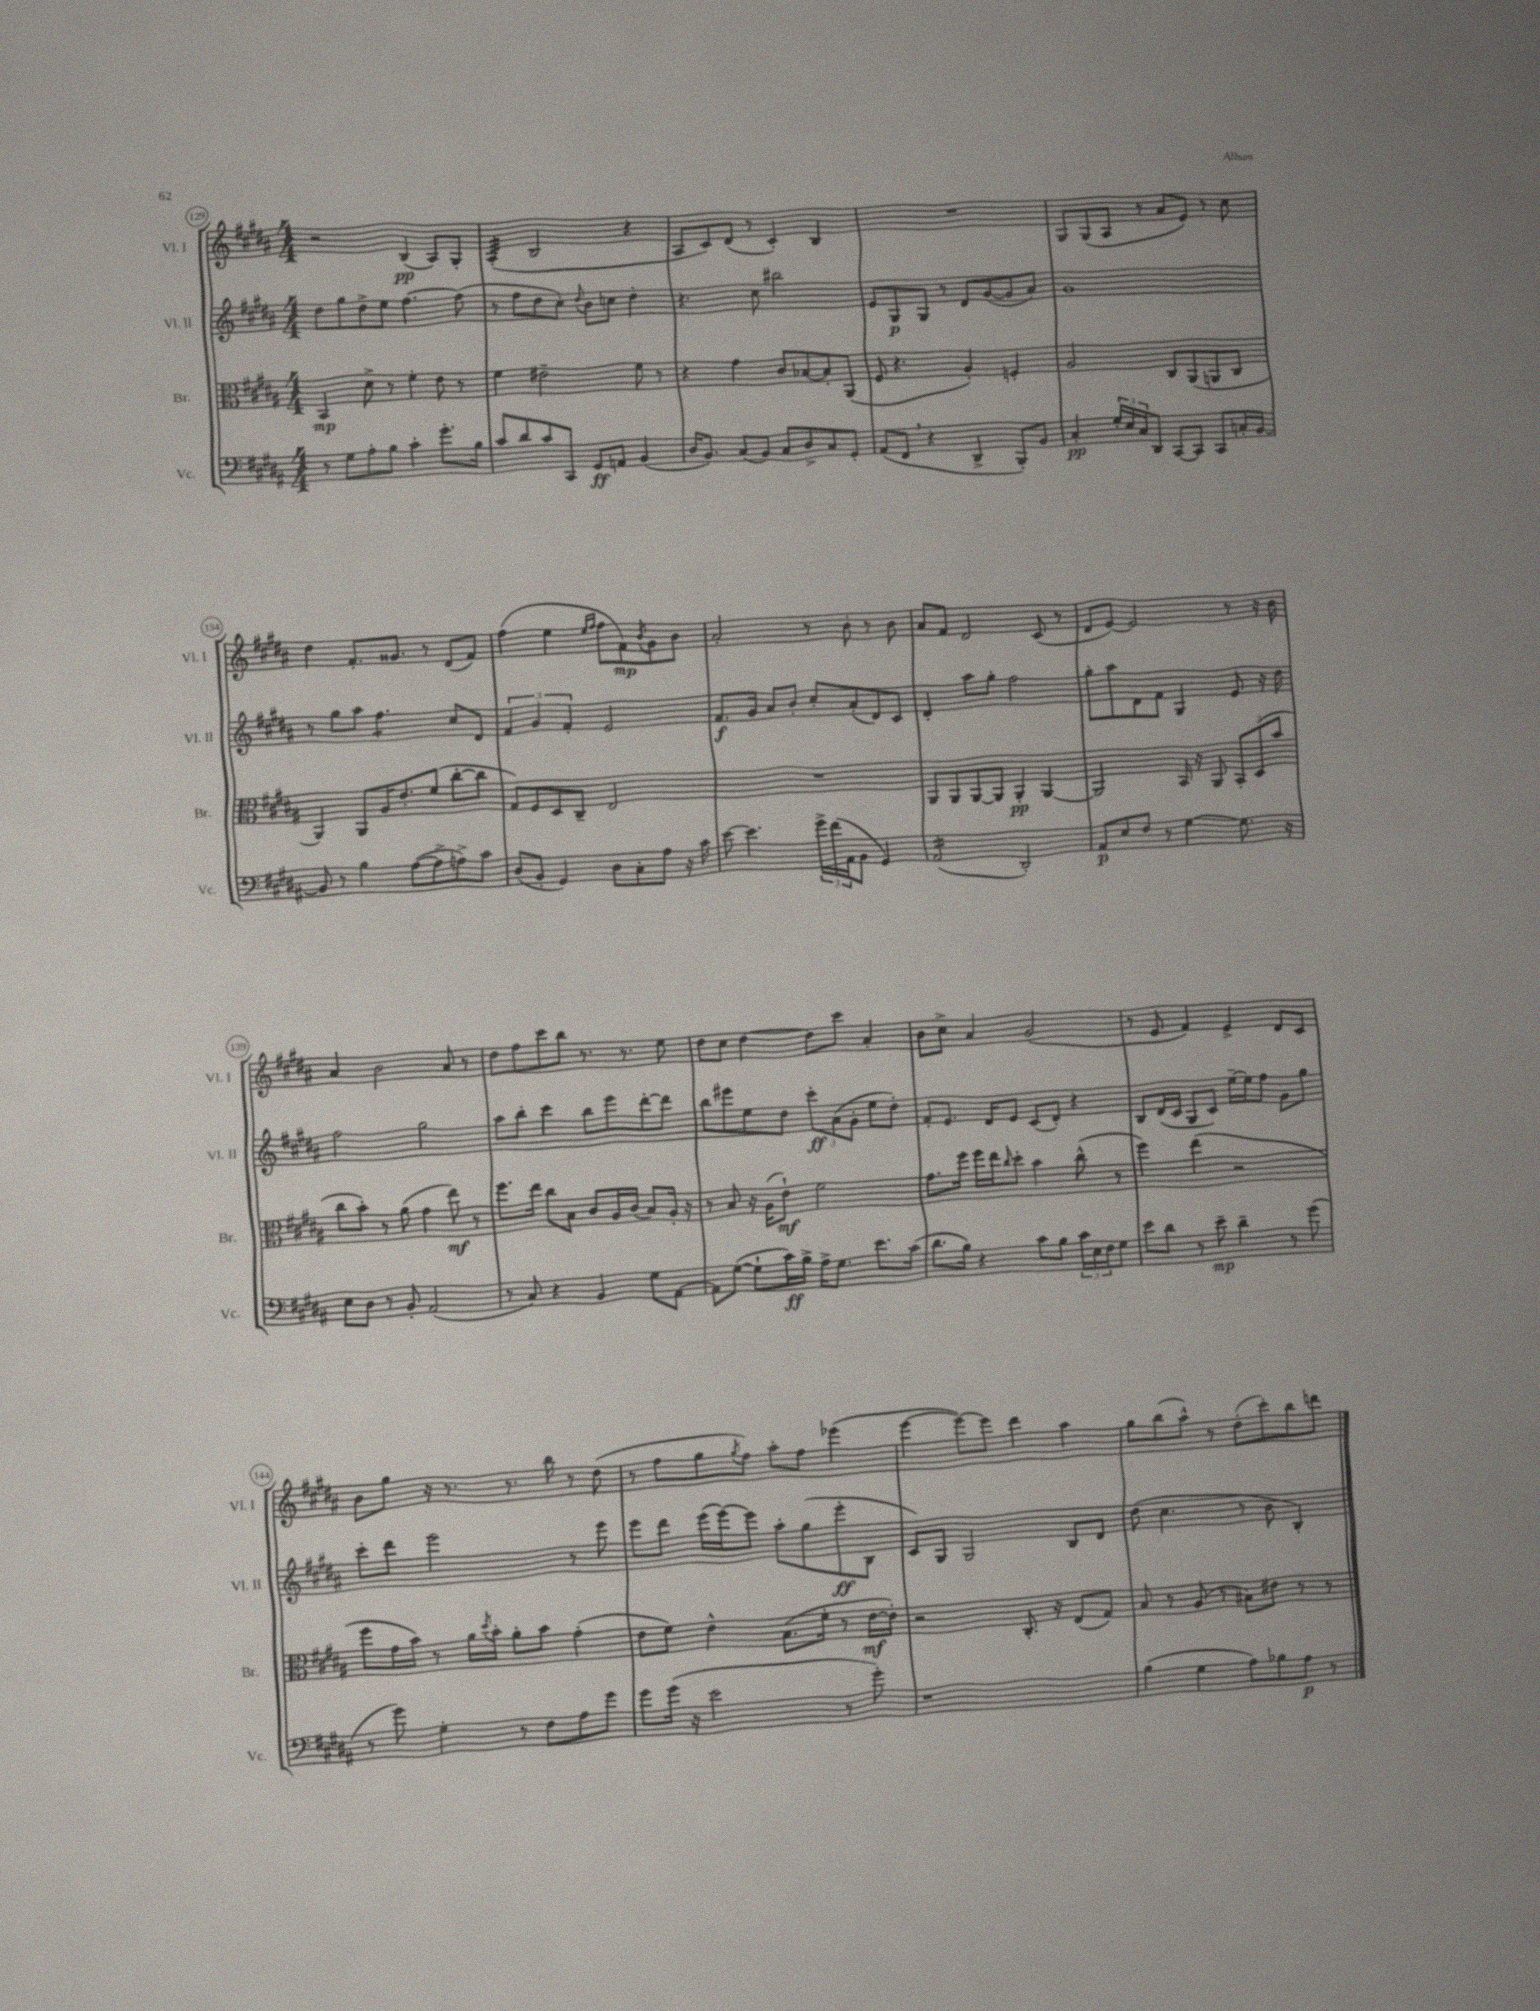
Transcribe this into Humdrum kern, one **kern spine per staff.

**kern	**kern	**kern	**kern
*staff4	*staff3	*staff2	*staff1
*clefF4	*clefC3	*clefG2	*clefG2
*k[f#c#g#d#a#]	*k[f#c#g#d#a#]	*k[f#c#g#d#a#]	*k[f#c#g#d#a#]
*M4/4	*M4/4	*M4/4	*M4/4
8r	4BB	8dd#	2r
8G#	.	8gg#	.
8A#'	8d#^	8dd#^	.
8B	8r	8ee	.
4c#'	4f#'	[4.ff#	(4B
8.g#'	8e	.	8A#)
.	8r	(8ff#]	8G#'
16B	.	.	.
=	=	=	=
8c#	4f#	8r	(4A#'
8d#	.	8ff#	.
8c#	2e#~	8dd#	2B
8CC#	.	8cc#')	.
.	.	8qqdd#	.
8GG#	.	8b	.
8AA	.	8cc	.
(4BB	8f#	4dd#'	4r
.	8r	.	.
=	=	=	=
16D#	4r	4.r	8A#
8.BB)	.	.	.
.	.	.	8c#)
(8C#	4g#	.	(8d#
8BB)	.	8cc#	8r
8C#	8c#	2bb#	4c#')
8D#^	[8B-	.	.
8C#	8B-']	.	4B
8GG#'	(8AA#	.	.
=	=	=	=
(8AA#	8F#	8e	1r
8FF#	4.r	8G#	.
4r	.	8G#	.
.	.	8r	.
4DD#^	4A#')	8d#	.
.	.	([8g#	.
8BBB')	4F'	8g#]	.
8BB	.	8a#)	.
=	=	=	=
4C#'	2A#	1g#	8G#
.	.	.	(8G#
24G#'	.	.	8A#
24E	.	.	.
24C#	.	.	.
8DD#	.	.	8r
[8CC#	8C#	.	8a#
8CC#]	(8AA#	.	8e)
8CC#	8AA	.	8r
16C'	8C#	.	8cc#
[16BB	.	.	.
=	=	=	=
8BB]	4AA#)	8r	4dd#
8r	.	8gg#	.
4B	8AA#	8aa#	8.f#'
.	16A#	4.ff#	.
.	8.e'	.	8.g##
([8A#	.	.	.
8A#^]	(8f#	.	8r
8A^)	[8cc#'	8cc#	(8d#
8c#	8cc#]	8d#	8f#)
=	=	=	=
(8D#	8G#)	6f#	(4ff#
8BB'	8F#	.	.
.	.	6g#	.
4GG#)	8D#	.	4ee
.	.	6f#'	.
.	8C#~	.	.
.	.	.	16qqee
.	.	.	16qqff#
8D#	2E	2e	8ff#
8C#'	.	.	8f#)
.	.	.	8qb
8A#	.	.	8g#
16r	.	.	8b
16c#	.	.	.
=	=	=	=
[8e	1r	8.f#	2a#'
4.e]	.	.	.
.	.	16g#	.
.	.	8a#	.
.	.	8b'	.
24g#^	.	8cc#'	8r
(24f#	.	.	.
24AA#	.	.	.
8BB	.	(8a#'	8b'
4GG#)	.	8d#)	8r
.	.	8c#	8b
=	=	=	=
(2AA#	8AA#	4d#'	8a#
.	8AA#	.	8f#
.	[8AA#	8aa#	2d#
.	8AA#]	8gg#'	.
2DD#')	4AA#'	2ff#	.
.	[4AA#	.	(8c#
.	.	.	8r
=	=	=	=
8AA#	2AA#]	8gg#'	8d#
8E	.	8aa#	[8e)
8F#	.	8d#	2e]
8r	.	8f#	.
[4G#	16BB	4G#	.
.	16r	.	.
.	8AA#	.	.
8.G#]	12BB'	8e	8r
.	(12D#	.	.
.	.	16r	16r
.	12b	.	.
16r	.	16dd#	16b
=	=	=	=
8E	8cc#	2ff#	4a#
8D#	8b')	.	.
8r	8r	.	2b
8BB'	(8a#	.	.
(2AA#	4g#	2gg#	.
.	8ee)	.	8a#
.	8r	.	8r
=	=	=	=
8r	8.ff#	8aa#	8dd#
8C#)	.	8bb'	8ff#
.	16ee	.	.
4r	8cc#	4ccc#	8ccc#
.	8B	.	8bb
4BB	8c#	8bb	8.r
.	16A#	8eee	.
.	(16c#	.	8.r
8G#	8B)	[8ddd#'	.
[8AA#	16A#'	8ddd#]	8ee
.	16r	.	.
=	=	=	=
8AA#]	8r	8bb	8dd#
([8G#	8B	8eee#	8cc#
8G#`]	16r	8ee	[4dd#
.	(16A#	.	.
16c#)	8e`)	8dd#	.
16B^	.	.	.
16A#^	2f#	12ccc#'	8dd#]
8.G#	.	.	.
.	.	(12a#	.
.	.	.	8ccc#
.	.	12g#'	.
8.e	.	8ee	4a#'
.	.	8dd#')	.
(16c#	.	.	.
=	=	=	=
8.d#	8.g#	8f#'	8b
.	.	8.e	8cc#^
16B)	16ff#	.	.
4r	16ff#	.	4a#
.	16ee	16d#	.
.	16qqcc#	.	.
.	8dd#'	8e	.
8c#	4b	(8c#	(2g#
8B	.	8d#')	.
24c#	(8cc#^^	4r	.
24E	.	.	.
24F#	.	.	.
8G#	8r	.	.
=	=	=	=
8e	4ff#)	8B	8r
8d#	.	(16d#	8e
.	.	16c#	.
8r	(4ee	8G#	4f#)
8e~	.	8c#)	.
4d#~	2r	[16ee~	4e^
.	.	16ee]	.
.	.	8ff#	.
8r	.	8g#	8d#
(8g#	.	8gg#	8c#
=	=	=	=
8r	8ff#	8ccc#'	8b
8g#)	16g#	8ddd#	8gg#
.	16b)	.	.
4G#'	8r	2eee	16r
.	.	.	8.r
.	16a#	.	.
.	8qdd#	.	.
.	16b'	.	.
8r	8a#'	.	8.r
8F#	8b	.	.
.	.	.	16bb
8A#	(4g#'	8r	8r
8g#	.	8eee	(8dd#
=	=	=	=
8g#	8e	8eee	8r
(16g#	8f#)	8ddd#	8ff#
16r	.	.	.
2e	4e^^	(16eee	8gg#
.	.	[16eee)	.
.	.	.	8qgg#
.	.	8eee]	8ff#)
.	(8.B	8aa#'	8aa#'
.	.	(8gg#	8ff#
.	16f#'	.	.
8r	8r	8eee'	(4eee-
8g#')	[16e	8B	.
.	16e'])	.	.
=	=	=	=
1r	2r	8c#)	[4eee
.	.	8G#	.
.	.	2G#	8eee_)
.	.	.	8eee]
.	8.C#'	.	4ddd#
.	16r	.	.
.	(8E	8B	4aa#
.	8G#)	8d#	.
=	=	=	=
(4B	8B	(8dd#	8gg#
.	8r	4.cc#	(8bb
4G#	(8A#	.	8aa#^^)
.	8r	.	8r
8A#)	8B#)	8r	(8dd#'
8B-	8e#	8b	8ccc#')
8A#	8r	4B')	8bb
8r	8r	.	8ddd
==	==	==	==
*-	*-	*-	*-
